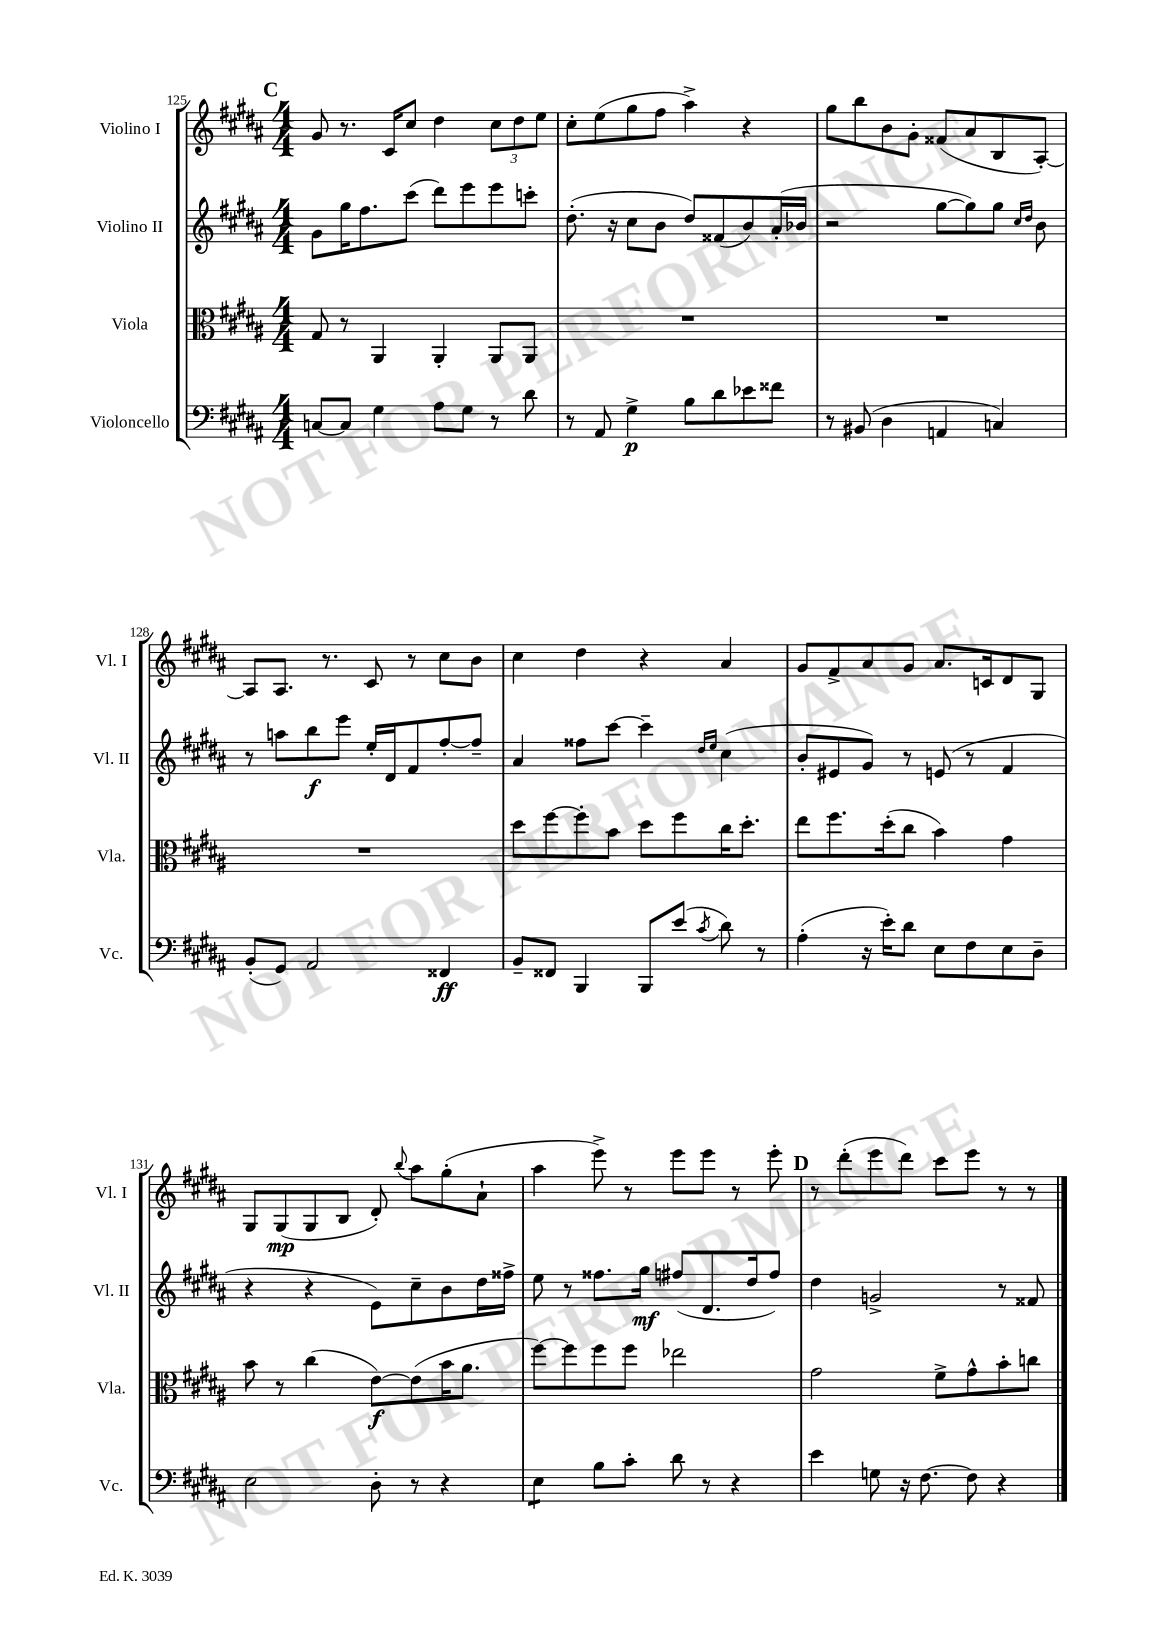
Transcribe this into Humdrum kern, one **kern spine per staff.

**kern	**kern	**kern	**kern
*staff4	*staff3	*staff2	*staff1
*clefF4	*clefC3	*clefG2	*clefG2
*k[f#c#g#d#a#]	*k[f#c#g#d#a#]	*k[f#c#g#d#a#]	*k[f#c#g#d#a#]
*M4/4	*M4/4	*M4/4	*M4/4
[8C/L	8G#/	8g#\L	8g#/
8C/]J	8r	16gg#\K	8.r
.	.	8.ff#\	.
4G#\	4AA#/	.	.
.	.	.	16c#/LK
.	.	(8ccc#\J	8cc#/J
8A#\L	4AA#'/	8ddd#\L)	4dd#\
8G#\J	.	8eee\	.
8r	8AA#/L	8eee\	12cc#\L
.	.	.	12dd#\
8d#\	8AA#/J	8ccc'\J	.
.	.	.	12ee\J
=	=	=	=
8r	1r	(8.dd#'\	8cc#'\L
8AA#/	.	.	(8ee\
.	.	16r	.
4G#^\	.	8cc#\L	8gg#\
.	.	8b\J	8ff#\J
8B\L	.	8dd#/L)	4aa#^\)
8d#\	.	(8f##/	.
8e-\	.	8b/)	4r
8f##\J	.	(16a#'/L	.
.	.	16b-/JJ	.
=	=	=	=
8r	1r	2r	8gg#\L
(8BB#/	.	.	8bb\
4D#\	.	.	8b\
.	.	.	8g#'\J
4AA/	.	[8gg#\L	(8f##/L
.	.	8gg#\])	8a#/
4C/)	.	8gg#\J	8B/
.	.	16qqcc#/LL	.
.	.	16qqdd#/JJ	.
.	.	8b\	[8A#'/J)
=	=	=	=
(8BB'/L	1r	8r	8A#/]L
8GG#/J)	.	8aa\L	8.A#/J
2AA#/	.	8bb\	.
.	.	.	8.r
.	.	8eee\J	.
.	.	16ee'/LL	8c#/
.	.	16d#/J	.
.	.	8f#/	8r
4FF##/	.	[8ff#'/	8cc#\L
.	.	8ff#~/]J	8b\J
=	=	=	=
8BB~/L	8dd#\L	4a#/	4cc#\
8FF##/J	[8ff#\	.	.
4BBB/	8ff#'\]	8ff##\L	4dd#\
.	8b\J	[8ccc#\J	.
8BBB/L	8dd#\L	4ccc#~\]	4r
(8e/J	8ff#\	.	.
.	.	16qqdd#/LL	.
8qc#/	.	16qqee/JJ	.
8d#\)	16cc#\K	(4cc#\	4a#/
.	8.dd#'\J	.	.
8r	.	.	.
=	=	=	=
(4A#'\	8ee\L	8b'/L	8g#/L
.	8.ff#\	8e#/	8f#^/
16r	.	8g#/J)	8a#/
16e'\LK)	(16dd#'\k	.	.
8d#\J	8cc#\J	8r	8g#/J
8E\L	4b\)	(8e/	8.a#/L
8F#\	.	8r	.
.	.	.	16c/k
8E\	4g#\	4f#/	8d#/
8D#~\J	.	.	8G#/J
=	=	=	=
2E\	8b\	4r	8G#/L
.	8r	.	(8G#/
.	(4cc#\	4r	8G#/
.	.	.	8B/J
8D#'\	[8e\L)	8e\L)	8d#'/)
.	.	.	8qqbb/
8r	(8e\]	8cc#~\	8aa#\L
4r	16b\K	8b\	(8gg#'\
.	8.a#\J	.	.
.	.	16dd#\L	8a#`\J
.	.	16ff##^\JJ	.
=	=	=	=
4E\	[8ff#\L)	8ee\	4aa#\
.	8ff#\]	8r	.
8B\L	8ff#\	8.ff##\L	8eee^\)
8c#'\J	8ff#\J	.	8r
.	.	16gg#\Jk	.
8d#\	2ee-\	(8ff#/L	8eee\L
8r	.	8.d#/	8eee\J
4r	.	.	8r
.	.	16dd#/k	.
.	.	8ff#/J)	8eee'\
=	=	=	=
4e\	2g#\	4dd#\	8r
.	.	.	(8ddd#'\L
8G\	.	2g^/	8eee\
16r	.	.	8ddd#\J)
[8.F#\	.	.	.
.	8f#^\L	.	8ccc#\L
8F#\]	8g#^^\	.	8eee\J
4r	8b'\	8r	8r
.	8cc\J	8f##/	8r
==	==	==	==
*-	*-	*-	*-
